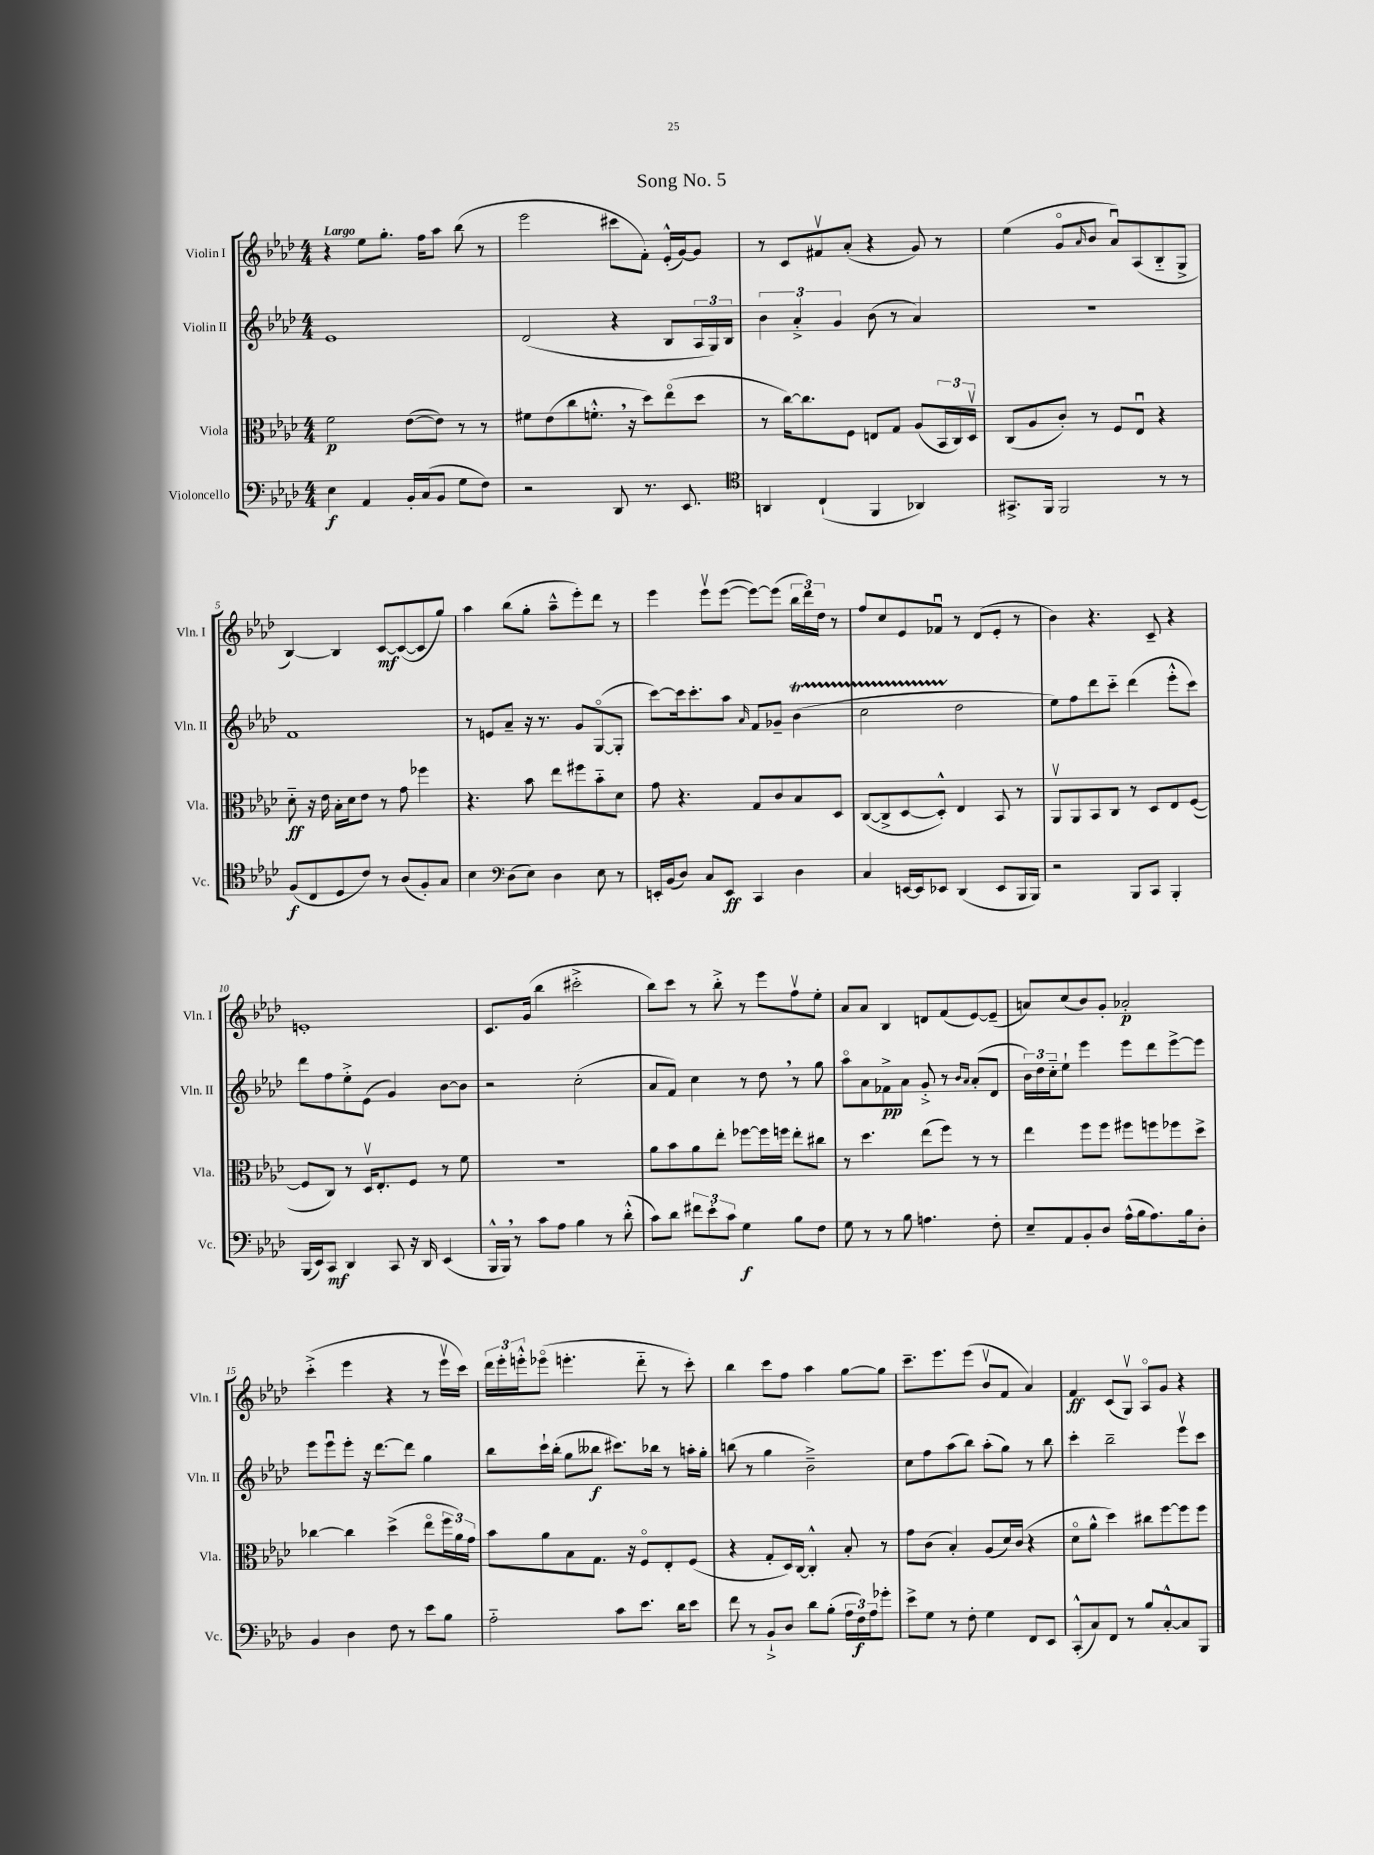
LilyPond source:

\header { title = "Song No. 5" }
<<
\new StaffGroup <<
\new Staff = "s0" \with { instrumentName = "Violin I" shortInstrumentName = "Vln. I" } {
    \clef treble \key aes \major \numericTimeSignature \time 4/4 \tempo "Largo"
    r4 ees''8 g''8.-. f''16 aes''8 bes''8( r8 |
    ees'''2 cis'''8 f'8-.) ees'16-.-^( g'16~) g'8 |
    r8 c'8 fis'8\upbow aes'8-.( r4 g'8) r8 |
    ees''4( g'8\flageolet \grace { aes'16 } bes'8 aes'8\downbow) aes8( bes8-_ g8-> |
    bes4~) bes4 c'8~\mf c'8~( c'8 g''8) |
    aes''4 bes''8( g''8-. aes''8---^ ees'''8-.) des'''8 r8 |
    ees'''4 ees'''8\upbow ees'''8~( ees'''8~) ees'''8( \tuplet 3/2 { bes''16 des'''16) des''16 } r8 |
    f''8 c''8 ees'8 fes'8\downbow r8 des'8( ees'8-. r8 |
    bes'4) r4. c'8-- r4 |
    e'1-. |
    c'8. g'16( bes''4 cis'''2-.-> |
    bes''8) c'''8 r8 bes''8-.-> r8 ees'''8 f''8\upbow ees''8-. |
    aes'8 aes'8 bes4 d'8 f'8( ees'8~) ees'8--( |
    a'8) c''8( bes'8) g'8-. aes'2-.\p |
    c'''4-.->( ees'''4 r4 r8 ees'''16\upbow c'''16) |
    \tuplet 3/2 { des'''16 ees'''16-. e'''16-.-^ } ees'''8\flageolet( e'''4.-. des'''8-_ r8 c'''8-.) |
    bes''4 c'''8 f''8 aes''4 g''8~ g''8 |
    c'''8.-- ees'''8. ees'''8( bes'8\upbow f'8 aes'4) |
    f'4\ff c'8( g8\upbow) aes8\flageolet g'8 r4 \bar "|." |
}
\new Staff = "s1" \with { instrumentName = "Violin II" shortInstrumentName = "Vln. II" } {
    \clef treble \key aes \major \numericTimeSignature \time 4/4
    ees'1 |
    des'2( r4 bes8 \tuplet 3/2 { aes16 g16) bes16 } |
    \tuplet 3/2 { bes'4 aes'4-.-> g'4 } bes'8( r8 aes'4) |
    R1 |
    f'1 |
    r8 e'8 aes'8-- r16 r8. g'8 g8~\flageolet( g8-. |
    c'''8~) c'''16 c'''8.-. aes''8 \grace { aes'16 } f'8 ges'8-- bes'4\startTrillSpan( |
    c''2 des''2\stopTrillSpan |
    ees''8) f''8 des'''8 c'''8-_ des'''4( ees'''8-.-^ c'''8) |
    des'''8 f''8 ees''8-.-> ees'8( g'4) bes'8~ bes'8 |
    r2 c''2-.( |
    aes'8 f'8) c''4 r8 des''8 \breathe r8 g''8 |
    aes''8\flageolet aes'8 fes'8->\pp aes'8 g'8-.-> r8 \grace { bes'16 aes'16 } aes'8-.( des'8 |
    \tuplet 3/2 { bes'16) des''16 c''16-_ } ees''8-! ees'''4 ees'''8 des'''8 ees'''8~-> ees'''8 |
    ees'''8 ees'''8\downbow ees'''8-. r16 des'''8.~ des'''8 g''4 |
    bes''8 c'''16-! bes''16-.( g''8 beses''8\f cis'''8.) bes''16 r8 a''16-. g''16-. |
    b''8( r8 g''4 bes'2--->) |
    c''8 f''8 aes''8( bes''8) aes''8-.( g''8) r8 bes''8 |
    c'''4-. bes''2-- ees'''8\upbow c'''8 \bar "|." |
}
\new Staff = "s2" \with { instrumentName = "Viola" shortInstrumentName = "Vla." } {
    \clef alto \key aes \major \numericTimeSignature \time 4/4
    f'2\p ees'8~( ees'8) r8 r8 |
    fis'8 ees'8( c''8 f'8.-.-^ \breathe r16 des''8) ees''8\flageolet( des''8 |
    r8 c''16~) c''8. f8 e8 g8 aes8( \tuplet 3/2 { bes,16 c16) des16\upbow } |
    c8( aes8 c'8-.) r8 f8 ees8\downbow r4 |
    des'8-_\ff r16 ees'16 bes16-. des'16 ees'8 r8 g'8 fes''4 |
    r4. bes'8 ees''8 fis''8 bes'8-_ des'8 |
    g'8 r4. g8 c'8 bes8 des8 |
    c8~( c8-> des8~ des8-.-^) ees4 bes,8 r8 |
    aes,8\upbow aes,8 bes,8 c8 r8 des8 ees8 f8~( |
    f8 c8) r8 des16\upbow ees8.-. f8 r8 f'8 |
    R1 |
    aes'8 bes'8 aes'8 ees''8-. fes''8~ fes''16 f''16 ees''8-. cis''8 |
    r8 des''4. ees''8( f''8) r8 r8 |
    ees''4 f''8 f''8 fis''8 f''8 fes''8 des''8-> |
    ces''4~ ces''4 des''4->( ees''8\flageolet \tuplet 3/2 { f''16 aes'16) g'16 } |
    bes'8 aes'8 bes8 g8. r16 f8\flageolet ees8-. f8( |
    r4 g8-. des16) c16~ c4-.-^ bes8-. r8 |
    g'8 c'8( bes4-.) aes8( des'16) c'16( r4 |
    des'8\flageolet aes'8-^ des''4) cis''8 f''8~ f''8 f''8 \bar "|." |
}
\new Staff = "s3" \with { instrumentName = "Violoncello" shortInstrumentName = "Vc." } {
    \clef bass \key aes \major \numericTimeSignature \time 4/4
    ees4\f aes,4 bes,16-. c16( bes,8 g8 f8) |
    r2 des,8 r8. ees,8. |
    \clef tenor a,4 c4-!( f,4 aes,4) |
    gis,8.-> f,16 f,2 r8 r8 |
    f8\f( c8 des8 c'8) r8 aes8( f8-.) g8 |
    bes4 \clef bass des8( ees8) des4 ees8 r8 |
    e,16-. bes,16( des8) c8 e,8\ff c,4 des4 |
    c4 e,16~ e,16 ees,8 des,4( ees,8 bes,,16 bes,,16) |
    r2 bes,,8 c,8 bes,,4-. |
    bes,,16( ees,16) c,8\mf des,4 c,8 r16 des,16 ees,4( |
    bes,,16-^ bes,,16) \breathe r8 c'8 aes8 bes4 r8 des'8-.-^( |
    c'8) des'8 \tuplet 3/2 { fis'8 ees'8-. c'8 } g4\f bes8 f8 |
    g8 r8 r8 bes8 a4. f8-. |
    ees8-- aes,8 bes,8-. des8 aes16-^( bes16 aes8.) bes16 des8-. |
    bes,4 des4 f8 r8 ees'8 bes8 |
    aes2-_ c'8 ees'8. des'16 ees'8 |
    f'8 r8 bes,8-!-> des8 des'8 bes8-.( \tuplet 3/2 { aes16 f16\f) aes16 } ges'8-. |
    ees'8-> g8 r8 f8-. g4 f,8 ees,8 |
    c,8-.-^( c8) f,8 r8 bes8 c8~-.-^ c8 bes,,8 \bar "|." |
}
>>
>>
